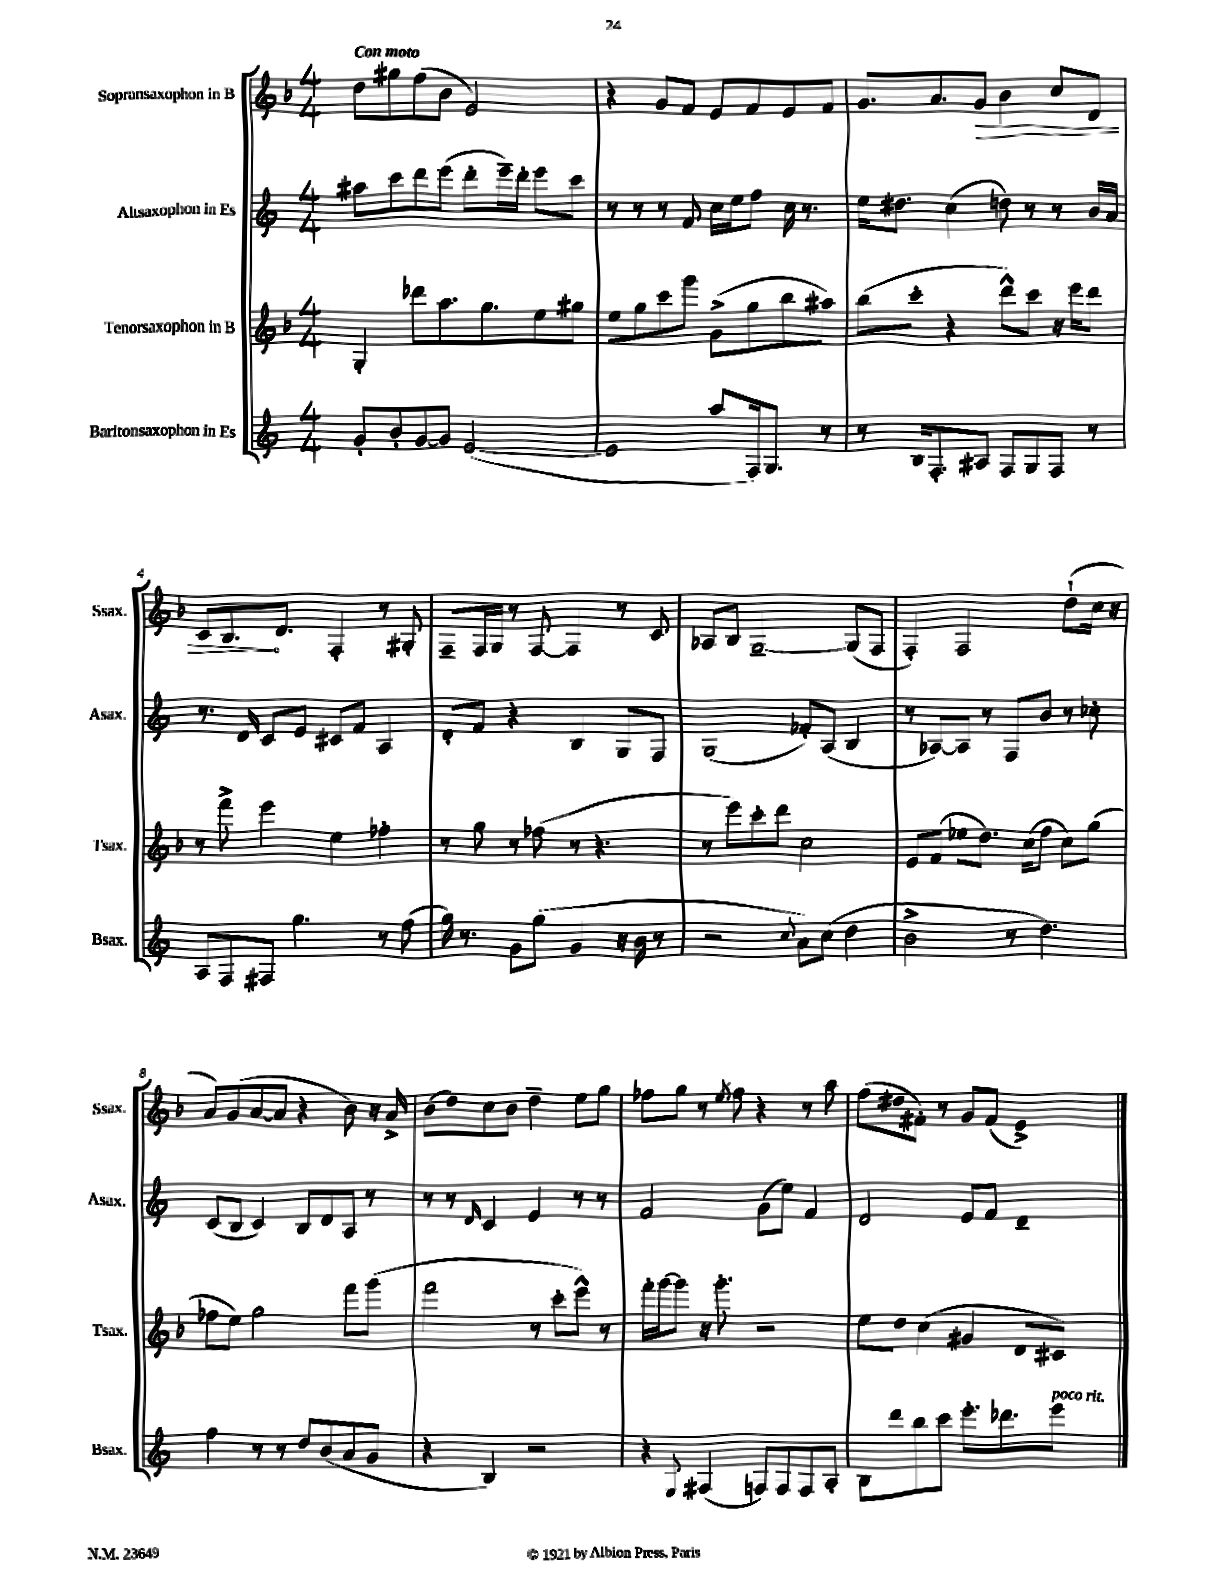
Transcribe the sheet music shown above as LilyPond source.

<<
\new StaffGroup <<
\new Staff = "s0" \with { instrumentName = "Sopransaxophon in B" shortInstrumentName = "Ssax." } {
    \clef treble \key f \major \numericTimeSignature \time 4/4 \tempo "Con moto"
    d''8 gis''8 f''8( bes'8 e'2) |
    r4 g'8 f'8 e'8 f'8 e'8 f'8 |
    g'8. a'8. \once \override Hairpin.circled-tip = ##t g'8\> bes'4 c''8 d'8 |
    c'8 bes8.\! d'8. f4-. r8 gis8-. |
    f8-- f16 g16 r8 f8~ f4 r8 c'8 |
    aes8 bes8 g2~-- g8( f8 |
    f4-.) f2 d''8-!( c''16 r16 |
    a'8) g'8( a'8~ a'8 r4 bes'8) r16 a'16-> |
    bes'8( d''8) c''8 bes'8 d''4-- e''8 g''8 |
    fes''8 g''8 r8 \acciaccatura { e''8 } fes''8 r4 r8 a''8 |
    f''8( dis''8 fis'8-.) r8 g'8 fis'8( e'4->) \bar "|." |
}
\new Staff = "s1" \with { instrumentName = "Altsaxophon in Es" shortInstrumentName = "Asax." } {
    \clef treble \key c \major \numericTimeSignature \time 4/4
    ais''8 c'''8 d'''8 e'''8( d'''8-. e'''16--) d'''16-. e'''8 c'''8 |
    r8 r8 r8 f'8 c''16 e''16 f''8 c''16 r8. |
    e''16 dis''8. c''4( d''8) r8 r8 b'16 a'16 |
    r8. d'16 c'8 e'8 cis'8 f'8 a4 |
    d'8-. f'8 r4 b4 g8 f8 |
    g2( fes'8-.) a8( b4 |
    r8 aes8~) aes8 r8 f8 b'8 r8 ces''8-. |
    c'8( b8 c'4) b8 d'8 a8 r8 |
    r8 r8 \grace { d'16 } c'4 e'4 r8 r8 |
    f'2 g'8( e''8) f'4 |
    d'2 e'8 f'8 d'4-- \bar "|." |
}
\new Staff = "s2" \with { instrumentName = "Tenorsaxophon in B" shortInstrumentName = "Tsax." } {
    \clef treble \key f \major \numericTimeSignature \time 4/4
    g4-. des'''8 a''8. g''8. e''8 gis''8 |
    e''8 g''8 c'''8 g'''8 g'8->( g''8 bes''8 ais''8) |
    bes''8( c'''8-. r4 d'''8-^) c'''8 r16 e'''16 d'''8 |
    r8 f'''8-> e'''4 e''4 fes''4-. |
    r8 g''8 r8 fes''8( r8 r4. |
    r8 e'''8) c'''8-. d'''8 c''2 |
    e'8 f'8( ees''8 d''8.) c''16( f''8 c''8) g''8( |
    fes''8 e''8) g''2 f'''8 g'''8( |
    f'''2 r8 c'''8-. e'''8-^) r8 |
    f'''16-. g'''16~ g'''8 r16 g'''8.-. r2 |
    e''8 d''8 c''4( gis'4 d'8 cis'8) \bar "|." |
}
\new Staff = "s3" \with { instrumentName = "Baritonsaxophon in Es" shortInstrumentName = "Bsax." } {
    \clef treble \key c \major \numericTimeSignature \time 4/4
    g'8-. b'8-. g'8~ g'8 e'2~( |
    e'2 a''8 f16) g8. r8 |
    r8 b16 f8.-. ais8 f8 g8 f8 r8 |
    a8 f8 fis8 g''4. r8 f''8( |
    g''16) r8. g'8 g''8( g'4 r16 b'16 r8 |
    r2 \appoggiatura { c''8 } a'8) c''8( d''4 |
    b'2-> r8 d''4.) |
    f''4 r8 r8 d''8 b'8( a'8 g'8 |
    r4 b4) r2 |
    r4 \appoggiatura { e8 } fis4( f8) f8 f8 a8-. |
    b8 d'''8 b''8 c'''8 e'''8.-. des'''8. e'''8^\markup { \italic "poco rit." } \bar "|." |
}
>>
>>
